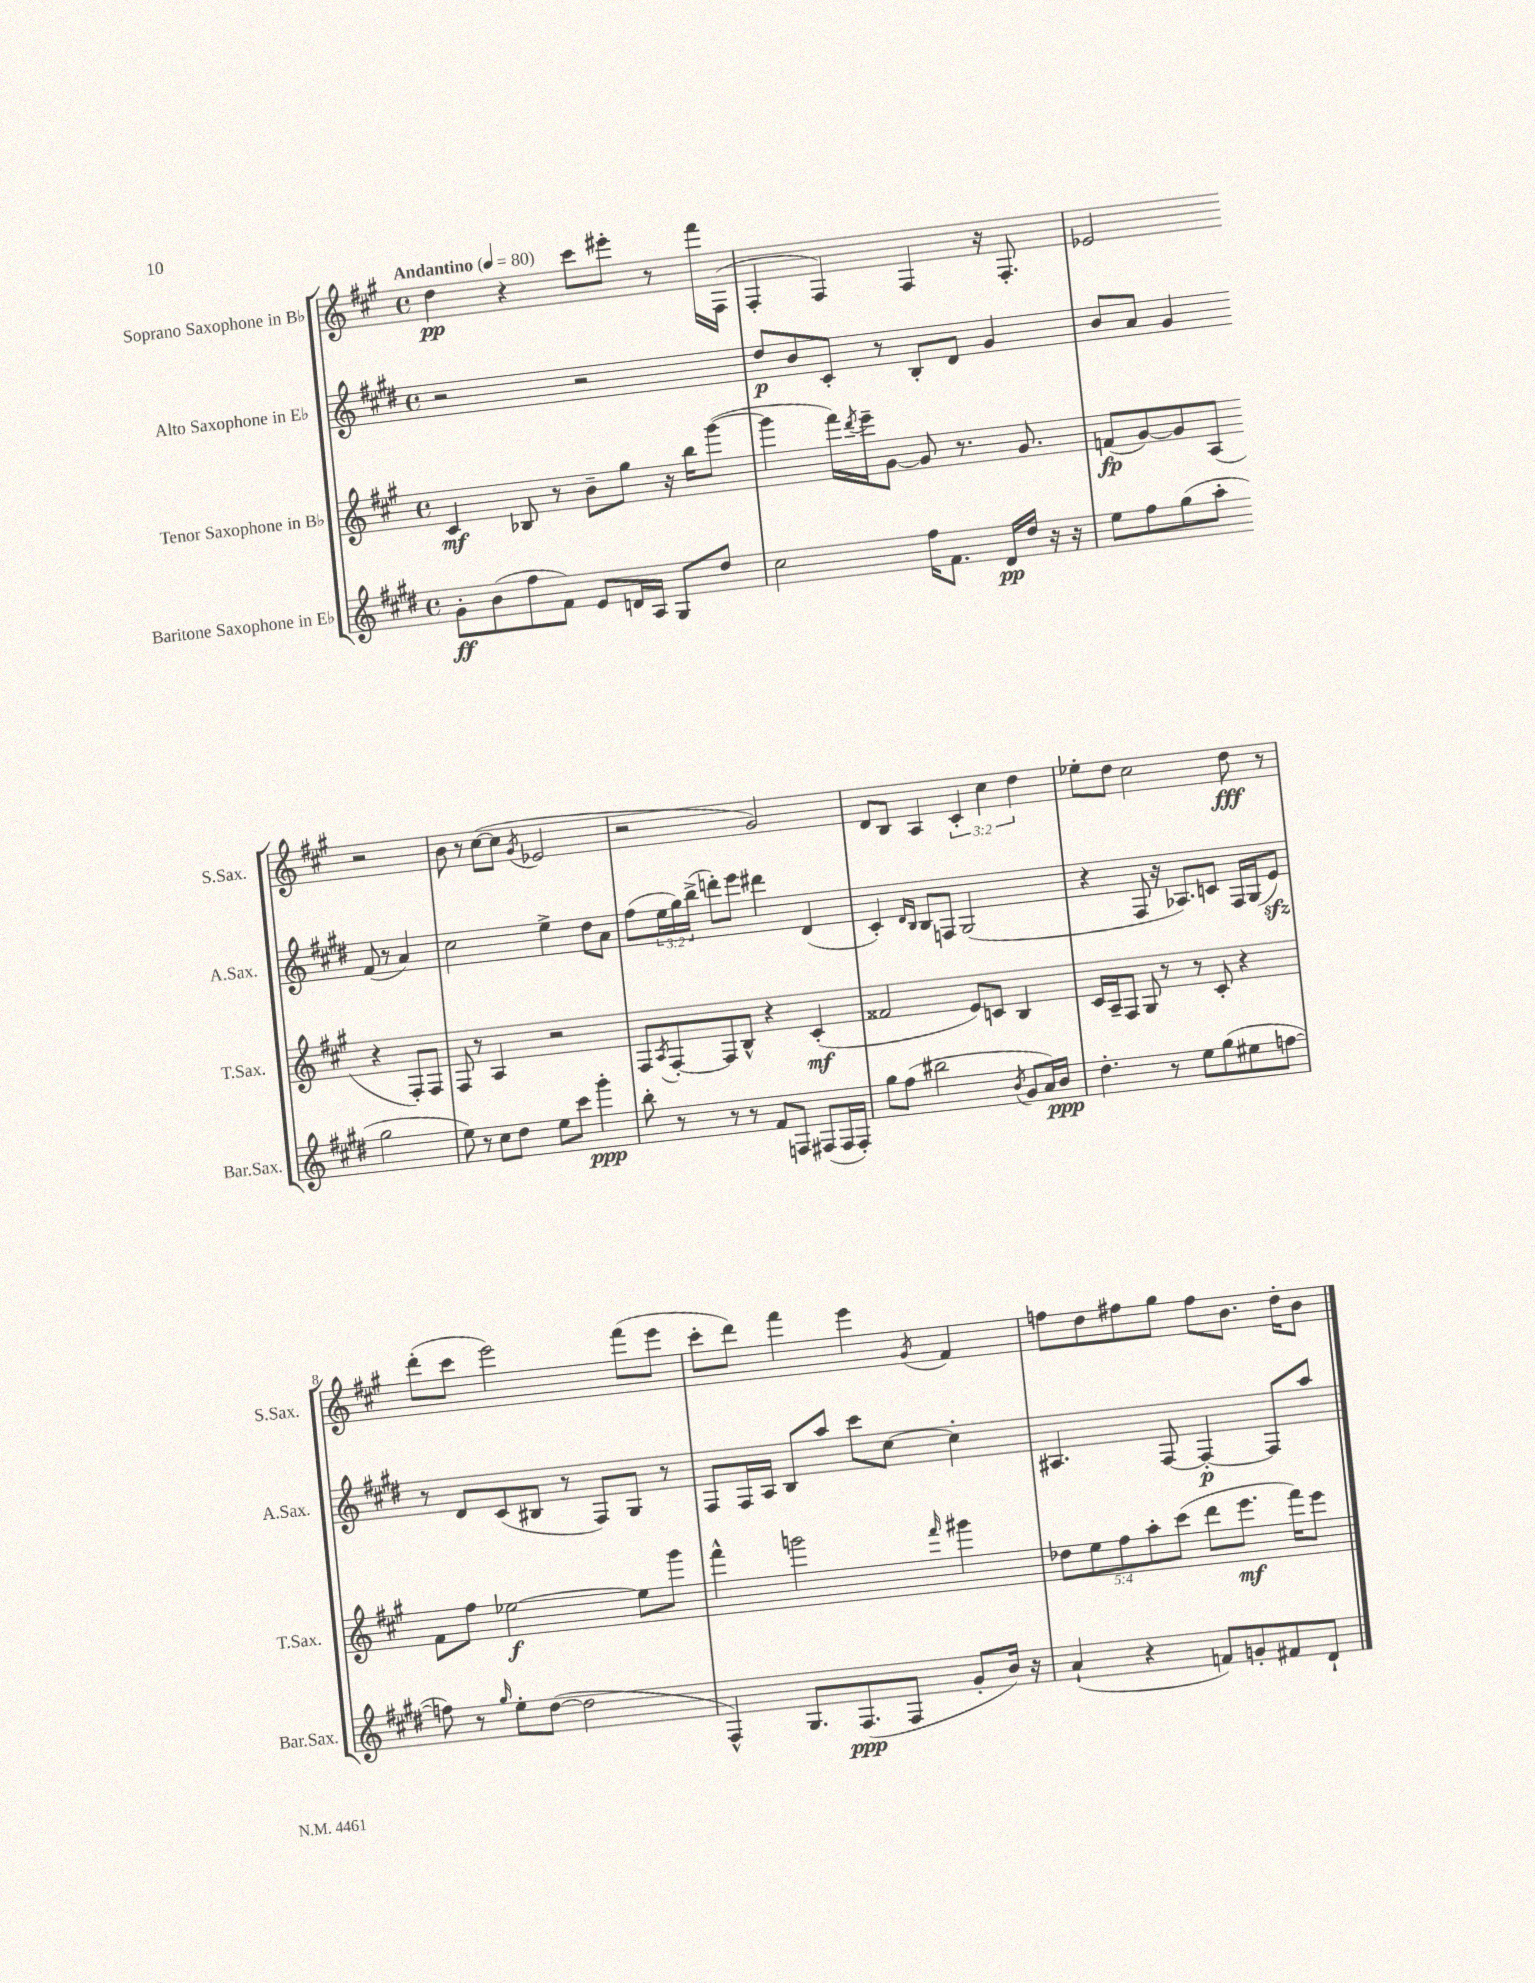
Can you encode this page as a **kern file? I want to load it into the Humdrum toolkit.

**kern	**dynam	**kern	**dynam	**kern	**dynam	**kern	**dynam
*part4	*part4	*part3	*part3	*part2	*part2	*part1	*part1
*staff4	*staff4	*staff3	*staff3	*staff2	*staff2	*staff1	*staff1
*I"Baritone Saxophone in E♭	*	*I"Tenor Saxophone in B♭	*	*I"Alto Saxophone in E♭	*	*I"Soprano Saxophone in B♭	*
*I'Bar.Sax.	*	*I'T.Sax.	*	*I'A.Sax.	*	*I'S.Sax.	*
*clefG2	*	*clefG2	*	*clefG2	*	*clefG2	*
*k[f#c#g#d#]	*	*k[f#c#g#]	*	*k[f#c#g#d#]	*	*k[f#c#g#]	*
*M4/4	*	*M4/4	*	*M4/4	*	*M4/4	*
*met(c)	*	*met(c)	*	*met(c)	*	*met(c)	*
*MM80	*	*MM80	*	*MM80	*	*MM80	*
=1	=1	=1	=1	=1	=1	=1	=1
!	!	!	!	!	!	!LO:TX:a:B:t=Andantino	!
8g#'\L	ff	4c#/	mf	2r	.	4dd\	pp
(8b\	.	.	.	.	.	.	.
8ff#\	.	8B-X/	.	.	.	4r	.
8f#\J)	.	8r	.	.	.	.	.
8e/L	.	8b~\L	.	2r	.	8ccc#\L	.
16dn/L	.	8gg#\J	.	.	.	8eee#X'\J	.
16A/JJ	.	.	.	.	.	.	.
8G#/L	.	16r	.	.	.	8r	.
.	.	16bb\KL	.	.	.	.	.
8dd#/J	.	([8ggg#\J	.	.	.	16fff#\LL	.
.	.	.	.	.	.	(16F#\JJ	.
=2	=2	=2	=2	=2	=2	=2	=2
2cc#\	.	4ggg#\]	.	8dd#/L	p	4F#'/	.
.	.	.	.	8b/	.	.	.
.	.	16fff#\LL)	.	8c#'/J	.	4F#/)	.
.	.	8qddd/	.	.	.	.	.
.	.	16eee~\J	.	.	.	.	.
.	.	[8g#\J	.	8r	.	.	.
16ff#\KL	.	8g#/]	.	8B'/L	.	4F#/	.
8.f#\J	.	.	.	.	.	.	.
.	.	8.r	.	8d#/J	.	.	.
16d#/LL	pp	.	.	4g#/	.	16r	.
16dd#/JJ	.	8.g#/	.	.	.	8.F#'/	.
16r	.	.	.	.	.	.	.
16r	.	.	.	.	.	.	.
=3	=3	=3	=3	=3	=3	=3	=3
8ee\L	.	(8fn/L	fp	8b/L	.	2e-X/	.
8ff#\	.	[8g#/)	.	8a/J	.	.	.
(8gg#\	.	8g#/]	.	4g#/	.	.	.
8aa'\J	.	(8A/J	.	.	.	.	.
2gg#\	.	4r	.	(8f#/	.	2r	.
.	.	.	.	8r	.	.	.
.	.	8F#'/L)	.	4a/)	.	.	.
.	.	8F#/J	.	.	.	.	.
!!LO:LB:g=z
=4	=4	=4	=4	=4	=4	=4	=4
8ee\)	.	8F#/	.	2cc#\	.	8b\	.
8r	.	8r	.	.	.	8r	.
8cc#\L	.	4A/	.	.	.	([8cc#\L	.
8dd#\J	.	.	.	.	.	8cc#\J]	.
.	.	.	.	.	.	8qg#/	.
8ee\L	.	2r	.	4ee^\	.	2e-X/	.
8ccc#\J	.	.	.	.	.	.	.
4ggg#'\	ppp	.	.	8dd#\L	.	.	.
.	.	.	.	8a\J	.	.	.
=5	=5	=5	=5	=5	=5	=5	=5
8bb'\	.	8F#/L	.	(8ff#\L	.	2r	.
.	.	8qA/	.	.	.	.	.
8r	.	[8F#'/	.	24ee\L	.	.	.
.	.	.	.	24gg#\)	.	.	.
.	.	.	.	(24bb^\JJ	.	.	.
8r	.	8F#/]	.	8dddn'\L)	.	.	.
8r	.	8B^^/J	.	8eee\J	.	.	.
8f#/L	.	4r	.	4ddd#X\	.	2g#/)	.
8Fn/J	.	.	.	.	.	.	.
(8F#X/L	.	(4c#'/	mf	(4d#/	.	.	.
16F#/L	.	.	.	.	.	.	.
16F#'/JJ)	.	.	.	.	.	.	.
=6	=6	=6	=6	=6	=6	=6	=6
8gg#\L	.	2f##X/	.	4c#'/)	.	8d/L	.
(8ff#\J	.	.	.	.	.	8B/J	.
.	.	.	.	16qqd#/LL	.	.	.
.	.	.	.	16qqB/JJ	.	.	.
2bb#X\	.	.	.	8B/L	.	4A/	.
.	.	.	.	8Fn/J	.	.	.
.	.	8e/L)	.	(2G#/	.	6c#'/	.
.	.	8cn/J	.	.	.	.	.
.	.	.	.	.	.	6cc#\	.
8qb/	.	.	.	.	.	.	.
8g#/L	.	4B/	.	.	.	.	.
.	.	.	.	.	.	6dd\	.
16a/L)	.	.	.	.	.	.	.
16b/JJ	ppp	.	.	.	.	.	.
=7	=7	=7	=7	=7	=7	=7	=7
4.dd#'\	.	16c#/LL	.	4r	.	8ee-X'\L	.
.	.	16A~/J	.	.	.	.	.
.	.	8F#/J	.	.	.	8dd\J	.
.	.	8G#/	.	8F#/	.	2cc#\	.
8r	.	8r	.	16r	.	.	.
.	.	.	.	8.A-X/L)	.	.	.
8ee\L	.	8r	.	.	.	.	.
(8gg#\	.	8c#'/	.	8cn/J	.	.	.
8ee#X\	.	4r	.	16F#/LL	.	8dd\	fff
.	.	.	.	(16G#/J	.	.	.
[8ffn\J	.	.	.	8ezz/J)	.	8r	.
!!LO:LB:g=z
=8	=8	=8	=8	=8	=8	=8	=8
8ffn\])	.	8f#\L	.	8r	.	(8ddd'\L	.
8r	.	8ff#\J	.	8d#/L	.	8ccc#\J	.
16qqgg#/	.	.	.	.	.	.	.
8ee'\L	.	[2ee-X\	f	(8c#/	.	2eee\)	.
([8dd#\J	.	.	.	8B#X/J	.	.	.
2dd#\]	.	.	.	8r	.	.	.
.	.	.	.	8F#/L)	.	.	.
.	.	8ee-\L]	.	8G#/J	.	(8fff#\L	.
.	.	8ggg#\J	.	8r	.	8eee\J	.
=9	=9	=9	=9	=9	=9	=9	=9
4F#^^/)	.	4fff#^^\	.	8F#/L	.	8ccc#'\L	.
.	.	.	.	16F#/L	.	8ddd\J)	.
.	.	.	.	16A/JJ	.	.	.
8.G#/L	.	2gggn\	.	8B/L	.	4fff#\	.
.	.	.	.	8aa/J	.	.	.
(8.F#/	ppp	.	.	.	.	.	.
.	.	.	.	8ccc#\L	.	4eee\	.
8F#/J	.	.	.	[8cc#\J	.	.	.
.	.	16qqfff#/	.	.	.	8qg#/	.
8g#'/L	.	4ggg#X\	.	4cc#'\]	.	4f#/	.
16b/Jk)	.	.	.	.	.	.	.
16r	.	.	.	.	.	.	.
=10	=10	=10	=10	=10	=10	=10	=10
(4a`/	.	10dd-X\L	.	4.A#X/	.	8ffn\L	.
.	.	10ee\	.	.	.	.	.
.	.	.	.	.	.	8dd\	.
.	.	10ff#\	.	.	.	.	.
4r	.	.	.	.	.	8ff#X\	.
.	.	10aa'\	.	.	.	.	.
.	.	.	.	[8F#/	.	8gg#\J	.
.	.	(10ccc#\J	.	.	.	.	.
8fn/L)	.	8ddd\L	.	4F#'/_	p	8ff#\L	.
8gn'/	.	8.eee\J	mf	.	.	8.b\J	.
8f#X/	.	.	.	8F#/L]	.	.	.
.	.	16fff#\KL)	.	.	.	16dd'\KL	.
8d#`/J	.	8eee\J	.	8aa/J	.	8b\J	.
==	==	==	==	==	==	==	==
*-	*-	*-	*-	*-	*-	*-	*-
